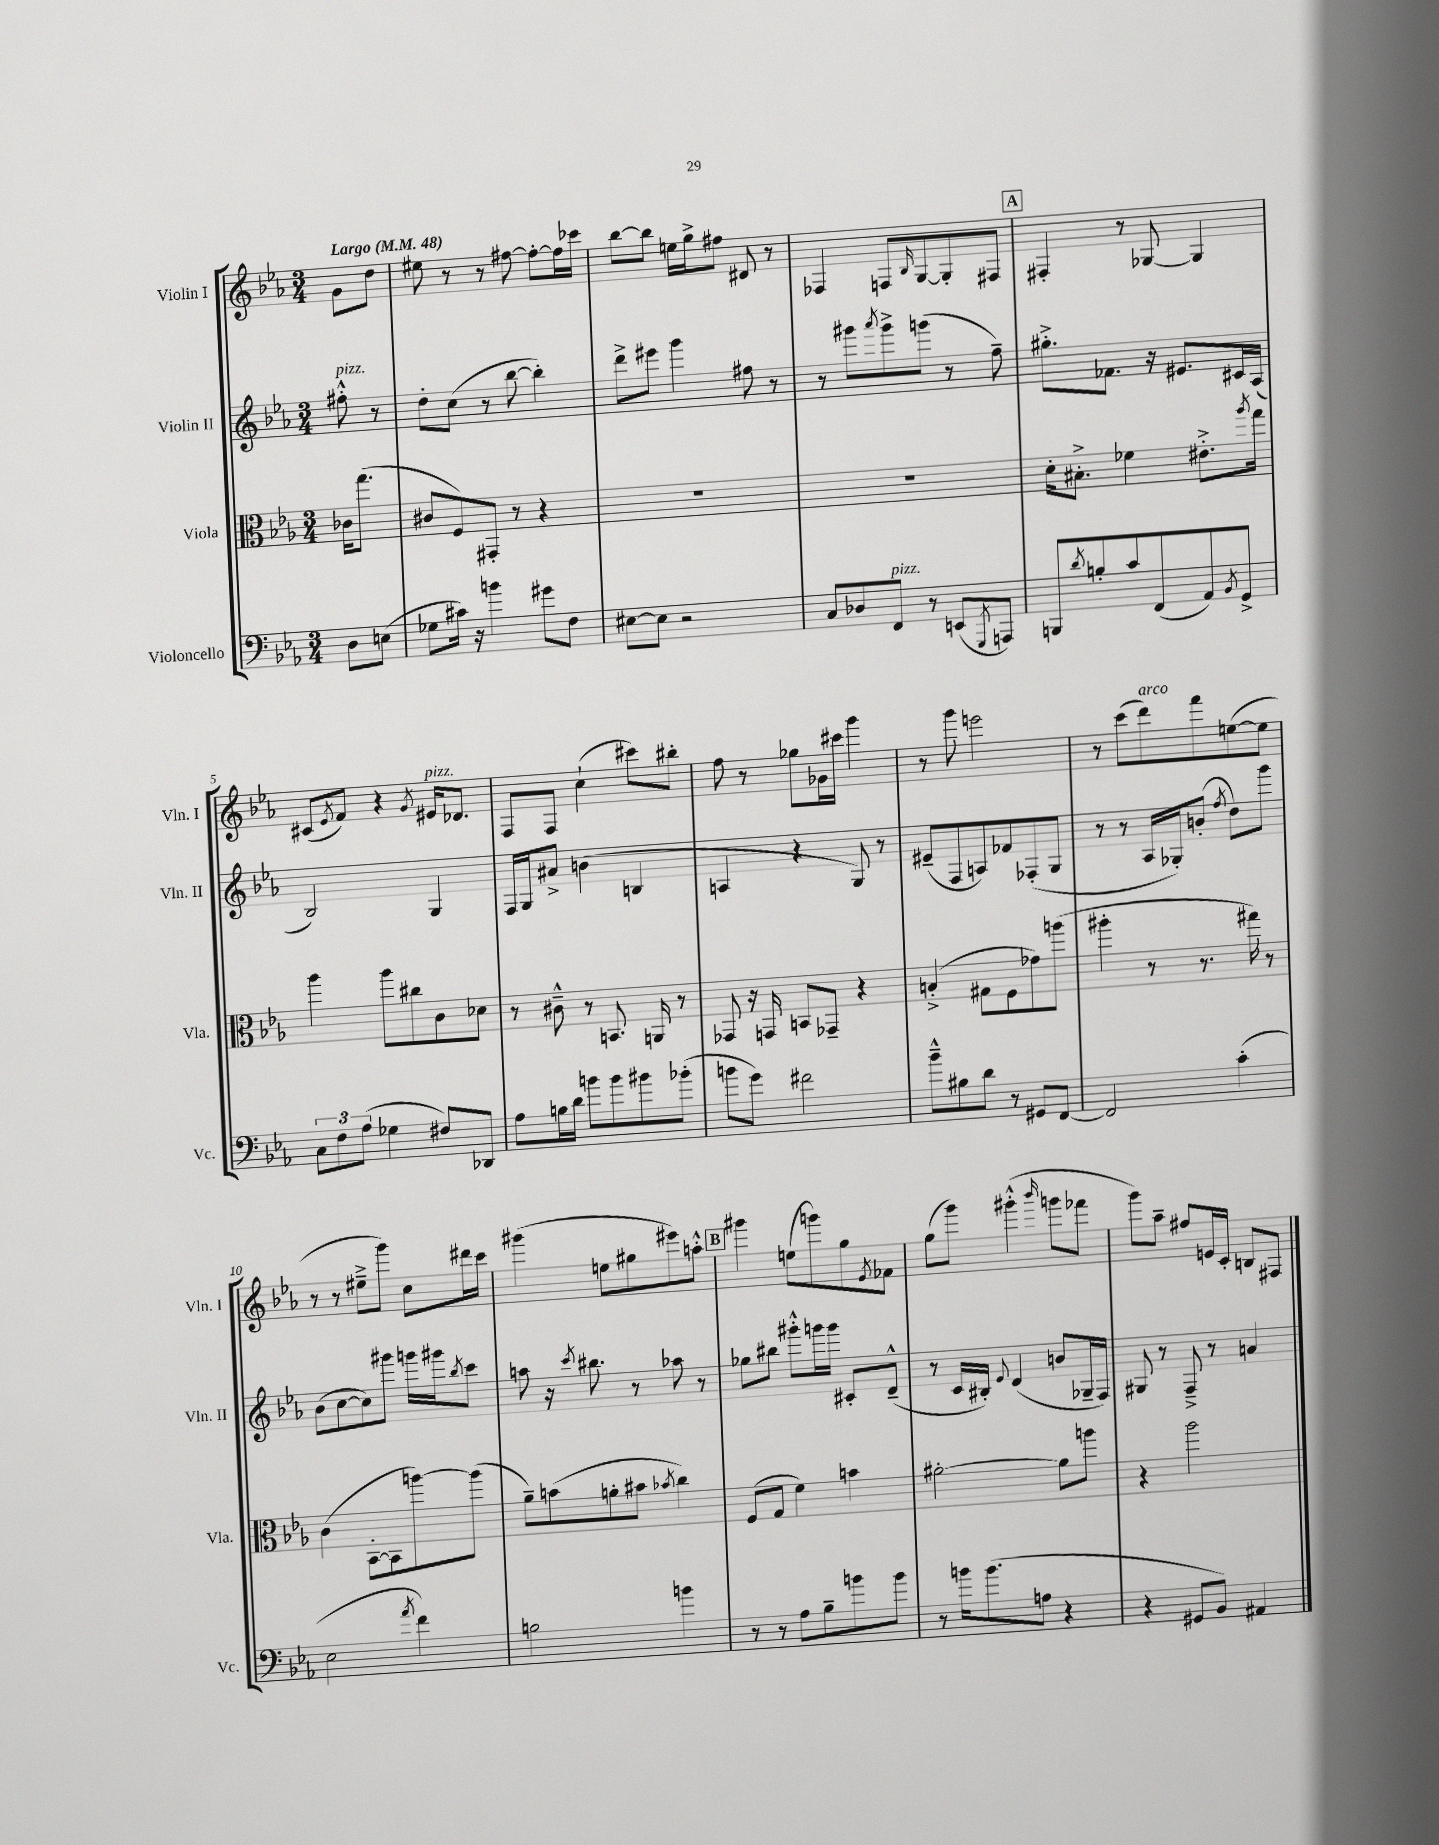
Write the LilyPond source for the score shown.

<<
\new StaffGroup <<
\new Staff = "s0" \with { instrumentName = "Violin I" shortInstrumentName = "Vln. I" } {
    \clef treble \key ees \major \numericTimeSignature \time 3/4 \partial 4 \tempo "Largo" 4 = 48
    g'8 d''8 |
    eis''8 r8 r8 fis''8~ fis''8~-. fis''16 ces'''16 |
    bes''8~ bes''8 e''16 g''16-> fis''8 dis'8 r8 |
    fes4 f8 \grace { bes16 } g8~ g8-. fis8 |
    \mark \markup { \box "A" } fis4-. r8 ges8~ ges4 |
    cis'8( \acciaccatura { ees'8 } f'8) r4 \acciaccatura { g'8 } eis'16^\markup { \italic "pizz." } des'8. |
    f8 f8 c''4-!( cis'''8) bis''8-. |
    f''8 r8 ges''8 ges'16 cis'''16 g'''4 |
    r8 g'''8 e'''2 |
    r8 c'''8( d'''8^\markup { \italic "arco" }) f'''8 e''8~( e''8 |
    r8 r8 eis''8---> g'''8) c''8 dis'''16 c'''16 |
    gis'''4( e''8 gis''8 eis'''8) a''8-.-^ |
    \mark \markup { \box "B" } gis'''4 e''8( g'''8) g''8 \acciaccatura { ees'8 } fes'8 |
    g''8( g'''8) gis'''4-.-^( \grace { bes'''16 } g'''8 fes'''8 |
    g'''8) aes''8-- fis''8 e'16 c'16-. b8 fis8 \bar "|." |
}
\new Staff = "s1" \with { instrumentName = "Violin II" shortInstrumentName = "Vln. II" } {
    \clef treble \key ees \major \numericTimeSignature \time 3/4 \partial 4
    fis''8-.-^^\markup { \italic "pizz." } r8 |
    d''8-. c''8( r8 bes''8~ bes''4-.) |
    d'''8-> eis'''8 g'''4 fis''8 r8 |
    r8 gis'''8 \acciaccatura { aes'''8 } gis'''8-> g'''8( r8 f''8--) |
    \mark \markup { \box "A" } gis''8.-.-> fes'8. r16 eis'8. cis'16 aes16( |
    bes2) g4 |
    f16 g16 ais'8-> b'4( b4 |
    a4 r4 g8) r8 |
    eis'8--( f8 a8) fes'8 fes8-.( g8 |
    r8 r8 aes16 ges16-.) b'8-.( \acciaccatura { f''8 } d''8) g'''8 |
    bes'8( c''8~ c''8) gis'''8 g'''16 gis'''16 \acciaccatura { bes''8 } c'''8 |
    a''8 r16 \acciaccatura { c'''8 } bis''8. r8 aes''8 r8 |
    \mark \markup { \box "B" } ges''8 bis''8 gis'''8-.-^ g'''16 g'''16 cis'8-. d'8---^( |
    r8 c'16 bis16-.) \appoggiatura { ees'8 } d'4( b'8 ges16-- f16) |
    gis8 r8 f8---> r8 a'4 \bar "|." |
}
\new Staff = "s2" \with { instrumentName = "Viola" shortInstrumentName = "Vla." } {
    \clef alto \key ees \major \numericTimeSignature \time 3/4 \partial 4
    ces'16 g''8.( |
    cis'8 f8) gis,8-. r8 r4 |
    R2. |
    R2. |
    \mark \markup { \box "A" } d'16-. bis8.-.-> fes'4 eis'8.-.-> \acciaccatura { aes''8 } g''16 |
    aes''4 aes''8 cis''8 c'8 des'8 |
    r8 cis'8---^ r8 b,8. a,16 r8 |
    ges,8 r16 g,16 b,8 ges,8-- r4 |
    b4-.->( gis8 f8 ges'8) a''8( |
    ais''4-. r8 r8. gis''16) r8 |
    c'4( bes,8~-. bes,8 a''8~) a''8( |
    aes'8--) b'8( a'8-. bis'8 \acciaccatura { bes'8 } c''4) |
    \mark \markup { \box "B" } f8( g8 f'4) b'4 |
    ais'2~-. ais'8 a''8 |
    r4 aes''2 \bar "|." |
}
\new Staff = "s3" \with { instrumentName = "Violoncello" shortInstrumentName = "Vc." } {
    \clef bass \key ees \major \numericTimeSignature \time 3/4 \partial 4
    d8 e8( |
    ges8 cis'16) r16 b'4 gis'8 f8 |
    eis8~ eis8 r2 |
    c8 des8 f,8^\markup { \italic "pizz." } r8 e,8( \acciaccatura { g,,8 } a,,8) |
    \mark \markup { \box "A" } b,,8 \acciaccatura { d'8 } b8-. c'8 f,8( aes,8) \acciaccatura { bes,8 } g,8-> |
    \tuplet 3/2 { c8 f8 aes8( } ges4 fis8) des,8 |
    aes8 b16 d'16 b'8 b'8 bis'8 bes'8-.( |
    b'8 g'8) fis'2 |
    bes'8---^ bis8 d'8 r8 gis,8 f,8~ |
    f,2 c'4-.( |
    ees2 \acciaccatura { aes'8 } f'4) |
    b2 b'4 |
    \mark \markup { \box "B" } r8 r8 aes8 bes8-- b'8 b'8 |
    r8 b'16 b'8.( a8 r4 |
    r4 gis,8 bes,8) ais,4 \bar "|." |
}
>>
>>
